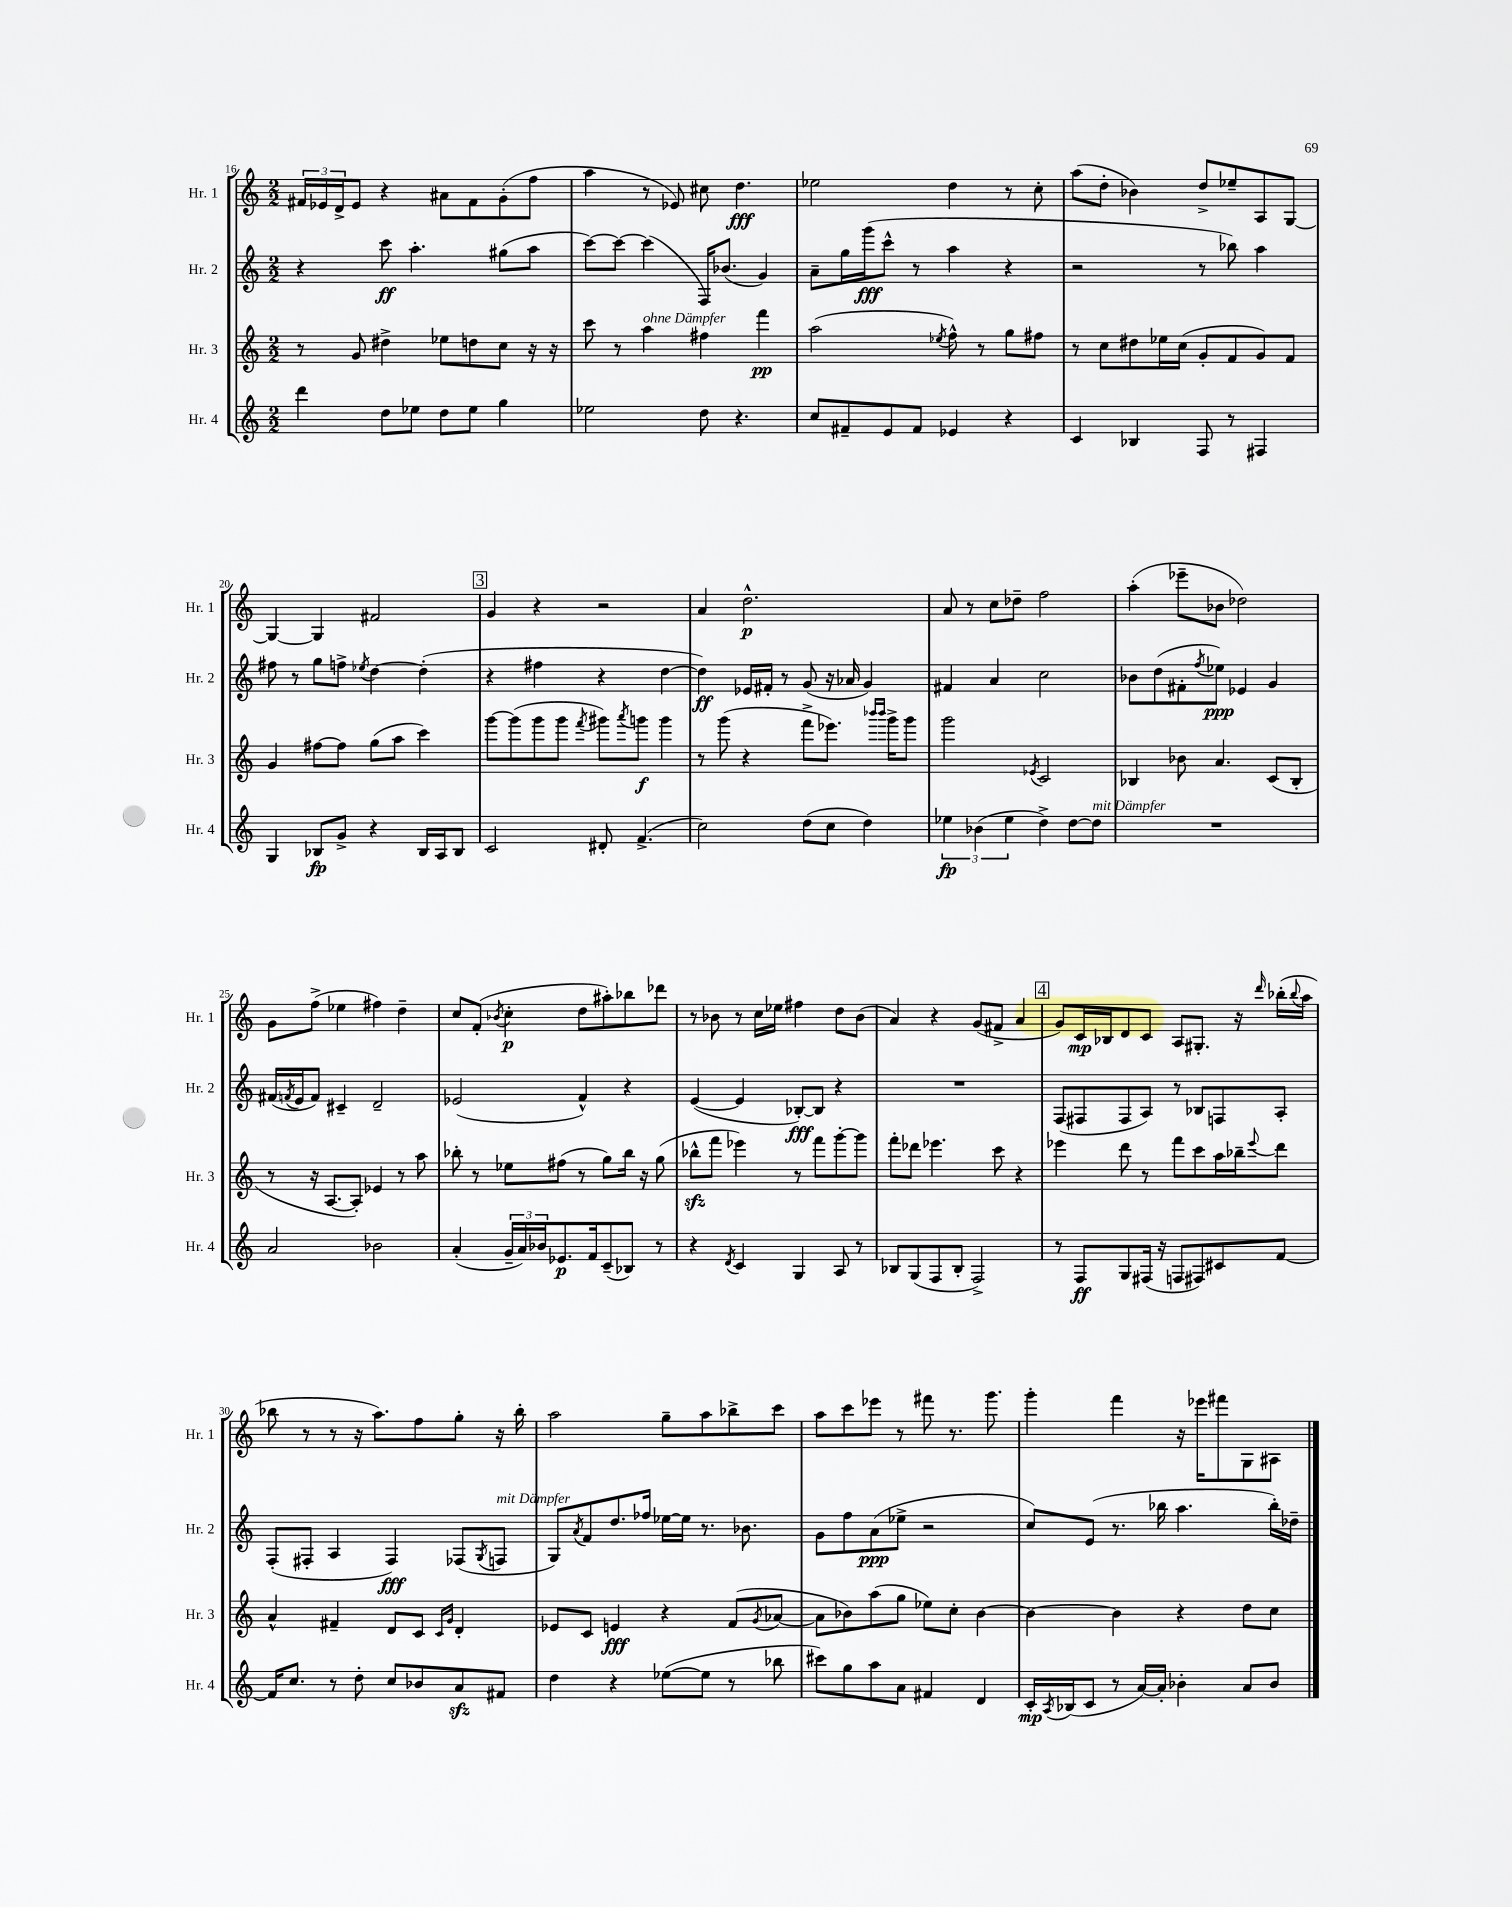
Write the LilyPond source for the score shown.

<<
\new StaffGroup <<
\new Staff = "s0" \with { instrumentName = "Hr. 1" shortInstrumentName = "Hr. 1" } {
    \clef treble \key c \major \numericTimeSignature \time 2/2
    \tuplet 3/2 { fis'16 ees'16 d'16-> } ees'8 r4 ais'8 fis'8 g'8-.( f''8 |
    a''4 r8 ees'8) cis''8 d''4.\fff |
    ees''2 d''4 r8 c''8-. |
    a''8( d''8-. bes'4) d''8-> ees''8-- a8 g8~ |
    g4~ g4 fis'2 |
    \mark \markup { \box "3" } g'4 r4 r2 |
    a'4 d''2.-^\p |
    a'8 r8 c''8 des''8-- f''2 |
    a''4-.( ees'''8-- bes'8 des''2) |
    g'8 f''8->( ees''4 fis''4) d''4-- |
    c''8 f'8-.( \acciaccatura { bes'8 } c''4-.\p d''8 ais''8-.) bes''8 des'''8 |
    r8 bes'8 r8 c''16 ees''16 fis''4 d''8 bes'8( |
    a'4) r4 g'8( fis'8-> a'4 |
    \mark \markup { \box "4" } g'8) c'16\mp bes16 d'8 c'8 a8 gis8.-. r16 \grace { d'''16 } bes''16-.( \appoggiatura { bes''8 } a''16 |
    bes''8 r8 r8 r16 a''8.) f''8 g''8-. r16 bes''16-. |
    a''2 g''8-- a''8 bes''8-> c'''8 |
    a''8 c'''8 ees'''8 r8 fis'''8 r8. g'''8. |
    g'''4-. f'''4 r16 ees'''16 fis'''8 g8 ais8 \bar "|." |
}
\new Staff = "s1" \with { instrumentName = "Hr. 2" shortInstrumentName = "Hr. 2" } {
    \clef treble \key c \major \numericTimeSignature \time 2/2
    r4 c'''8\ff a''4.-. gis''8( a''8 |
    c'''8~) c'''8~ c'''4( f16) bes'8.( g'4) |
    a'8-- g''16 g'''16\fff( c'''8-^ r8 a''4 r4 |
    r2 r8 bes''8) a''4 |
    fis''8 r8 g''8 f''8-> \acciaccatura { ees''8 } d''4~ d''4-.( |
    \mark \markup { \box "3" } r4 fis''4 r4 d''4~ |
    d''4\ff) ees'16 fis'16-. r8 g'8( r16 aes'16 g'4) |
    fis'4 a'4 c''2 |
    bes'8 d''8( fis'8-. \acciaccatura { f''8 } ees''8\ppp) ees'4 g'4 |
    fis'16( \acciaccatura { f'8 } e'16 f'8) cis'4-- d'2-- |
    ees'2( f'4-^) r4 |
    e'4~( e'4 bes8~-.\fff) bes8 r4 |
    R1 |
    \mark \markup { \box "4" } f8( fis8 fis8 a8) r8 bes8 f8 a8-. |
    f8-.( fis8-. a4 fis4\fff) fes8( \acciaccatura { g8 } f8^\markup { \italic "mit Dämpfer" } |
    g8) \acciaccatura { a'8 } f'8 d''8. fes''16 ees''16~ ees''16 r8. bes'8. |
    g'8 f''8 a'8\ppp( ees''8-> r2 |
    c''8) e'8( r8. bes''16 a''4. bes''16-.) des''16-- \bar "|." |
}
\new Staff = "s2" \with { instrumentName = "Hr. 3" shortInstrumentName = "Hr. 3" } {
    \clef treble \key c \major \numericTimeSignature \time 2/2
    r8 g'8 dis''4-> ees''8 d''8 c''8 r16 r16 |
    c'''8 r8 a''4^\markup { \italic "ohne Dämpfer" } fis''4 f'''4\pp |
    a''2( \acciaccatura { ees''8 } f''8-^) r8 g''8 fis''8 |
    r8 c''8 dis''8 ees''16 c''16( g'8-. f'8 g'8) f'8 |
    g'4 fis''8~ fis''8 g''8( a''8 c'''4) |
    \mark \markup { \box "3" } g'''8~ g'''8( g'''8 g'''8 \acciaccatura { f'''8 } gis'''8) \acciaccatura { a'''8 } g'''8\f g'''4 |
    r8 g'''8( r4 f'''8-> ees'''8.) \grace { bes'''16 bes'''16 } g'''16-> g'''8 |
    g'''2 \acciaccatura { ees'8 } c'2 |
    bes4 bes'8 a'4. c'8( bes8-. |
    r8 r16 a8.~ a8-.) ees'4 r8 a''8 |
    bes''8-. r8 ees''8 fis''8( r8 g''8) bes''16 r16 g''8( |
    bes''8-^\sfz f'''8 ees'''4) r8 f'''8 g'''8~-. g'''8 |
    f'''8-. des'''8 ees'''4. c'''8 r4 |
    \mark \markup { \box "4" } ees'''4 d'''8 r8 f'''8 c'''8 a''16 bes''16-- \appoggiatura { ees'''8 } d'''8 |
    a'4-^ fis'4-- d'8 c'8 \grace { c'16 g'16 } d'4-. |
    ees'8 c'8 e'4\fff r4 f'8( \acciaccatura { g'8 } aes'8~ |
    aes'8 bes'8) a''8( g''8 ees''8) c''8-. bes'4~ |
    bes'4~ bes'4 r4 d''8 c''8 \bar "|." |
}
\new Staff = "s3" \with { instrumentName = "Hr. 4" shortInstrumentName = "Hr. 4" } {
    \clef treble \key c \major \numericTimeSignature \time 2/2
    d'''4 d''8 ees''8 d''8 ees''8 g''4 |
    ees''2 d''8 r4. |
    c''8 fis'8-- e'8 fis'8 ees'4 r4 |
    c'4 bes4 f8 r8 fis4 |
    g4 bes8\fp g'8-> r4 bes16 a16 bes8 |
    \mark \markup { \box "3" } c'2 dis'8-. f'4.->( |
    c''2) d''8( c''8 d''4) |
    \tuplet 3/2 { ees''4\fp bes'4( ees''4 } d''4->) d''8~ d''8^\markup { \italic "mit Dämpfer" } |
    R1 |
    a'2 bes'2 |
    a'4-.( \tuplet 3/2 { g'16-- a'16) bes'16 } ees'8.\p f'16 c'8--( bes8) r8 |
    r4 \acciaccatura { d'8 } c'4 g4 a8 r8 |
    bes8 g8( f8 bes8-. f2->) |
    \mark \markup { \box "4" } r8 f8\ff g8 fis16( r16 f8 fis8) cis'8 f'8~ |
    f'16 c''8. r8 d''8-. c''8 bes'8 a'8\sfz fis'8 |
    d''4 r4 ees''8~( ees''8 r8 bes''8 |
    cis'''8) g''8 a''8 a'8 fis'4 d'4 |
    c'16-.\mp \acciaccatura { a8 } bes16( c'8 r8 a'16~) a'16-. bes'4-. a'8 bes'8 \bar "|." |
}
>>
>>
\layout { \context { \Score currentBarNumber = #16 } }
